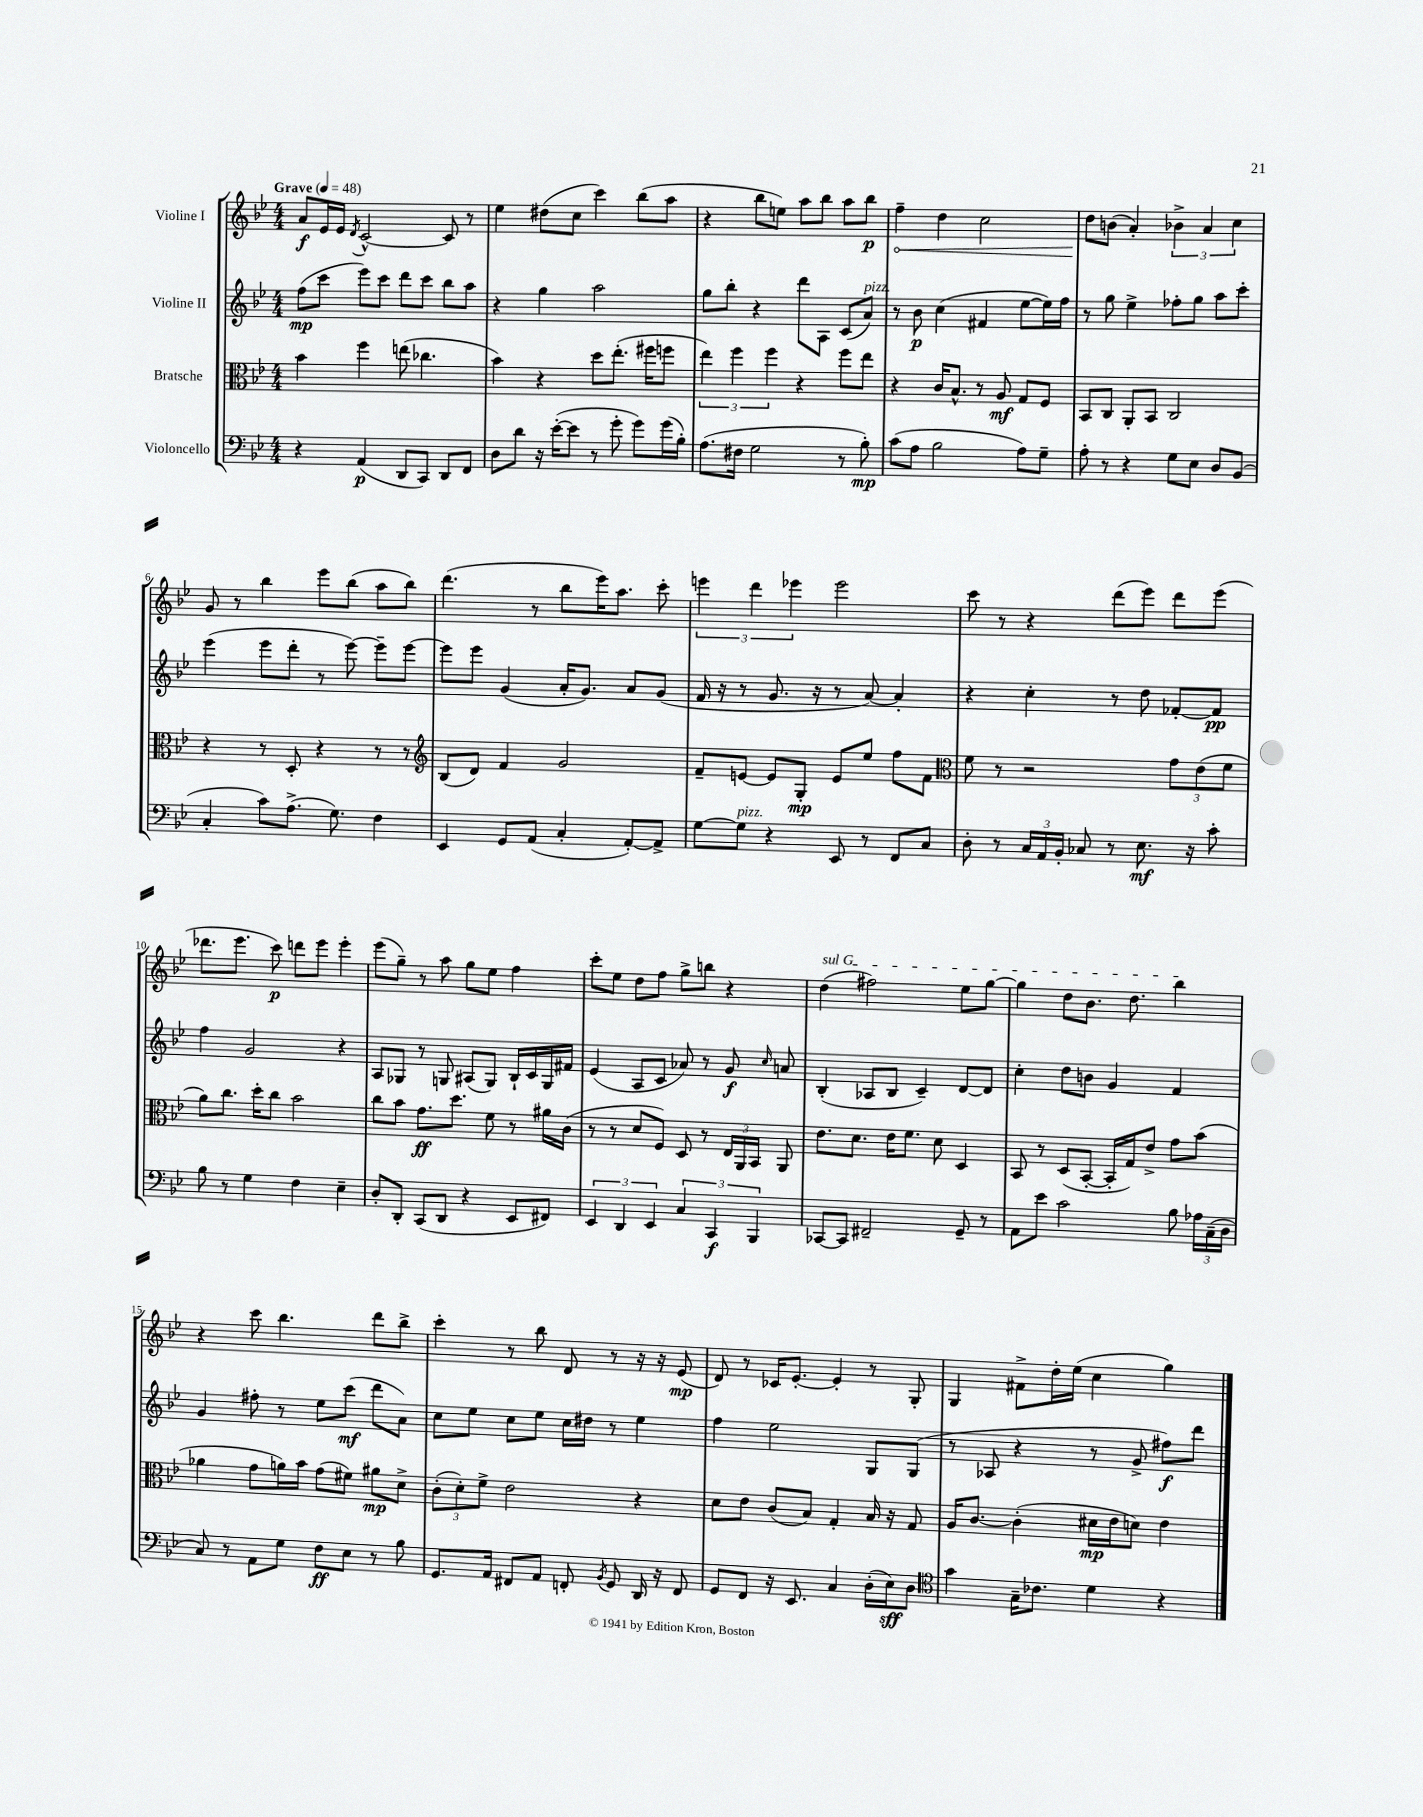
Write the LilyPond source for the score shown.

<<
\new StaffGroup <<
\new Staff = "s0" \with { instrumentName = "Violine I" } {
    \clef treble \key bes \major \numericTimeSignature \time 4/4 \tempo "Grave" 4 = 48
    \autoBeamOff a'8[\f ees'16 ees'16] \acciaccatura { d'8 } c'2~-^ c'8 r8 |
    ees''4 dis''8[( c''8] c'''4) bes''8[( a''8] |
    r4 bes''8[ e''8]) a''8[ bes''8] a''8[ bes''8]\p |
    \once \override Hairpin.circled-tip = ##t f''4--\< d''4 c''2 |
    d''8[\! b'8]( a'4-.) \tuplet 3/2 { bes'4-> a'4 c''4 } |
    g'8 r8 bes''4 ees'''8[ bes''8]( a''8[ bes''8]) |
    d'''4.( r8 bes''8[ ees'''16) a''8.] c'''8-. |
    \tuplet 3/2 { e'''4 d'''4 ees'''4 } ees'''2 |
    c'''8 r8 r4 d'''8[( ees'''8]) d'''8[ ees'''8]( |
    des'''8.[ ees'''8.] c'''8\p) d'''8[ ees'''8] ees'''4-. |
    ees'''8[( g''8]--) r8 a''8 g''8[ ees''8] f''4 |
    c'''8[-. ees''8] d''8[ f''8] g''8[-> b''8] r4 |
    \once \override TextSpanner.bound-details.left.text = \markup { \italic "sul G" } d''4\startTextSpan( fis''2) ees''8[ g''8]~ |
    g''4 d''8[ bes'8.] d''8. bes''4\stopTextSpan |
    r4 c'''8 bes''4. d'''8[ bes''8]-> |
    c'''4-. r8 bes''8 d'8 r8 r16 r16 ees'8\mp( |
    d'8) r8 ces'16[ ees'8.]~-. ees'4-. r8 g8-. |
    g4 fis'8[-> d''16-. ees''16]( c''4 g''4) \bar "|." |
}
\new Staff = "s1" \with { instrumentName = "Violine II" } {
    \clef treble \key bes \major \numericTimeSignature \time 4/4
    \autoBeamOff f''8[\mp( c'''8] ees'''8[) c'''8] d'''8[ c'''8] bes''8[ a''8] |
    r4 g''4 a''2 |
    g''8[ bes''8]-. r4 d'''8[ a8] c'8[( a'8]^\markup { \italic "pizz." }) |
    r8 bes'8\p c''4( fis'4 ees''8[~ ees''16) f''16] |
    r8 g''8 ees''4-> fes''8[-. g''8] a''8[ c'''8]-. |
    ees'''4( ees'''8[ d'''8]-. r8 ees'''8~) ees'''8[-- ees'''8]~ |
    ees'''8[ ees'''8] g'4( a'16[-. g'8.]) a'8[ g'8]( |
    f'16 r16 r8 g'8. r16 r8 a'8~) a'4-. |
    r4 c''4-. r8 d''8 fes'8[~-. fes'8]\pp |
    f''4 g'2 r4 |
    a8[ ges8] r8 g8 ais8[( g8]) bes16[-! c'16 g16 fis'16] |
    ees'4( a8[ c'8] aes'8) r8 g'8\f \grace { c''16 } a'8 |
    bes4-.( aes8[ bes8] c'4--) d'8[~ d'8] |
    c''4-. d''8[ b'8] g'4 f'4 |
    g'4 fis''8-. r8 ees''8[ c'''8]\mf( d'''8[ a'8]) |
    c''8[ ees''8] c''8[ ees''8] c''16[ dis''16] r8 ees''4 |
    f''4 ees''2 g8[ g8]( |
    r8 aes8 r4 r8 g'8-> fis''8[\f) d'''8] \bar "|." |
}
\new Staff = "s2" \with { instrumentName = "Bratsche" } {
    \clef alto \key bes \major \numericTimeSignature \time 4/4
    \autoBeamOff bes'4 f''4 e''8( ces''4. |
    bes'4) r4 d''8[ ees''8.]-.( fis''16[ f''8] |
    \tuplet 3/2 { ees''4) f''4 f''4 } r4 f''8[ ees''8] |
    r4 c'16[ bes8.]-^ r8 a8\mf g8[ f8] |
    bes,8[ c8] a,8[-. bes,8] c2 |
    r4 r8 d8-. r4 r8 r8 |
    \clef treble bes8[( d'8]) f'4 g'2 |
    f'8[-- e'8]~ e'8[ g8]-.\mp e'8[ ees''8] f''8[ f'8] |
    \clef alto f'8 r8 r2 \tuplet 3/2 { g'8[ ees'8( f'8] } |
    a'8[) c''8.] d''16[-. c''8] bes'2 |
    c''8[ bes'8] g'8.[\ff d''8.] f'8 r8 ais'16[ c'16]( |
    r8 r8 d'8[ f8]) d8 r8 \tuplet 3/2 { ees16[ a,16 bes,16] } a,8 |
    ees'8.[ d'8.] ees'16[ f'8.] d'8 d4 |
    bes,8 r8 d8[( bes,8]~-. bes,16[-. g16) ees'8]-> g'8[ bes'8]( |
    aes'4 g'8[ a'16) bes'16] g'8[( fis'8]) ais'8[\mp d'8]-> |
    \tuplet 3/2 { c'8[-.( d'8-.) f'8]-> } ees'2 r4 |
    d'8[ ees'8] c'8[( bes8]) g4-. bes16 r16 g8 |
    a16[ c'8.]~ c'4-.( dis'16[\mp ees'16 d'8]) ees'4 \bar "|." |
}
\new Staff = "s3" \with { instrumentName = "Violoncello" } {
    \clef bass \key bes \major \numericTimeSignature \time 4/4
    \autoBeamOff r4 a,4\p( d,8[ c,8]) d,8[ f,8] |
    d8[ d'8] r16 ees'16[~-.( ees'8] r8 g'8-. g'8[) g'16( bes16]-.) |
    a8.[( fis16] g2 r8 bes8-.\mp) |
    c'8[( a8] bes2 a8[) g8]-- |
    a8-. r8 r4 g8[ ees8] d8[ bes,8]( |
    c4-. c'8[) a8.]->( g8.) f4 |
    ees,4 g,8[ a,8]( c4-. a,8[~-.) a,8]-> |
    g8[~ g8]^\markup { \italic "pizz." } r4 ees,8 r8 f,8[ c8] |
    d8-. r8 \tuplet 3/2 { c16[ a,16 bes,16]-. } ces8 r8 ees8.\mf r16 c'8-. |
    bes8 r8 g4 f4 ees4-- |
    d8[-. d,8]-. c,8[( d,8] r4 ees,8[ fis,8]) |
    \tuplet 3/2 { ees,4 d,4 ees,4 } \tuplet 3/2 { c4 c,4\f bes,,4 } |
    ces,8[~ ces,8] fis,2-- g,8-- r8 |
    a,8[ ees'8] c'2 bes8 \tuplet 3/2 { aes16[ c16--( d16] } |
    c8) r8 a,8[ g8] f8[\ff ees8] r8 bes8 |
    g,8.[ a,16] fis,8[ a,8] f,8-. \acciaccatura { bes,8 } g,8 d,16 r16 f,8 |
    g,8[ f,8] r16 ees,8. c4 d16[-.( ees16\sff) d8] |
    \clef tenor g'4 g16[-- ces'8.] d'4 r4 \bar "|." |
}
>>
>>
